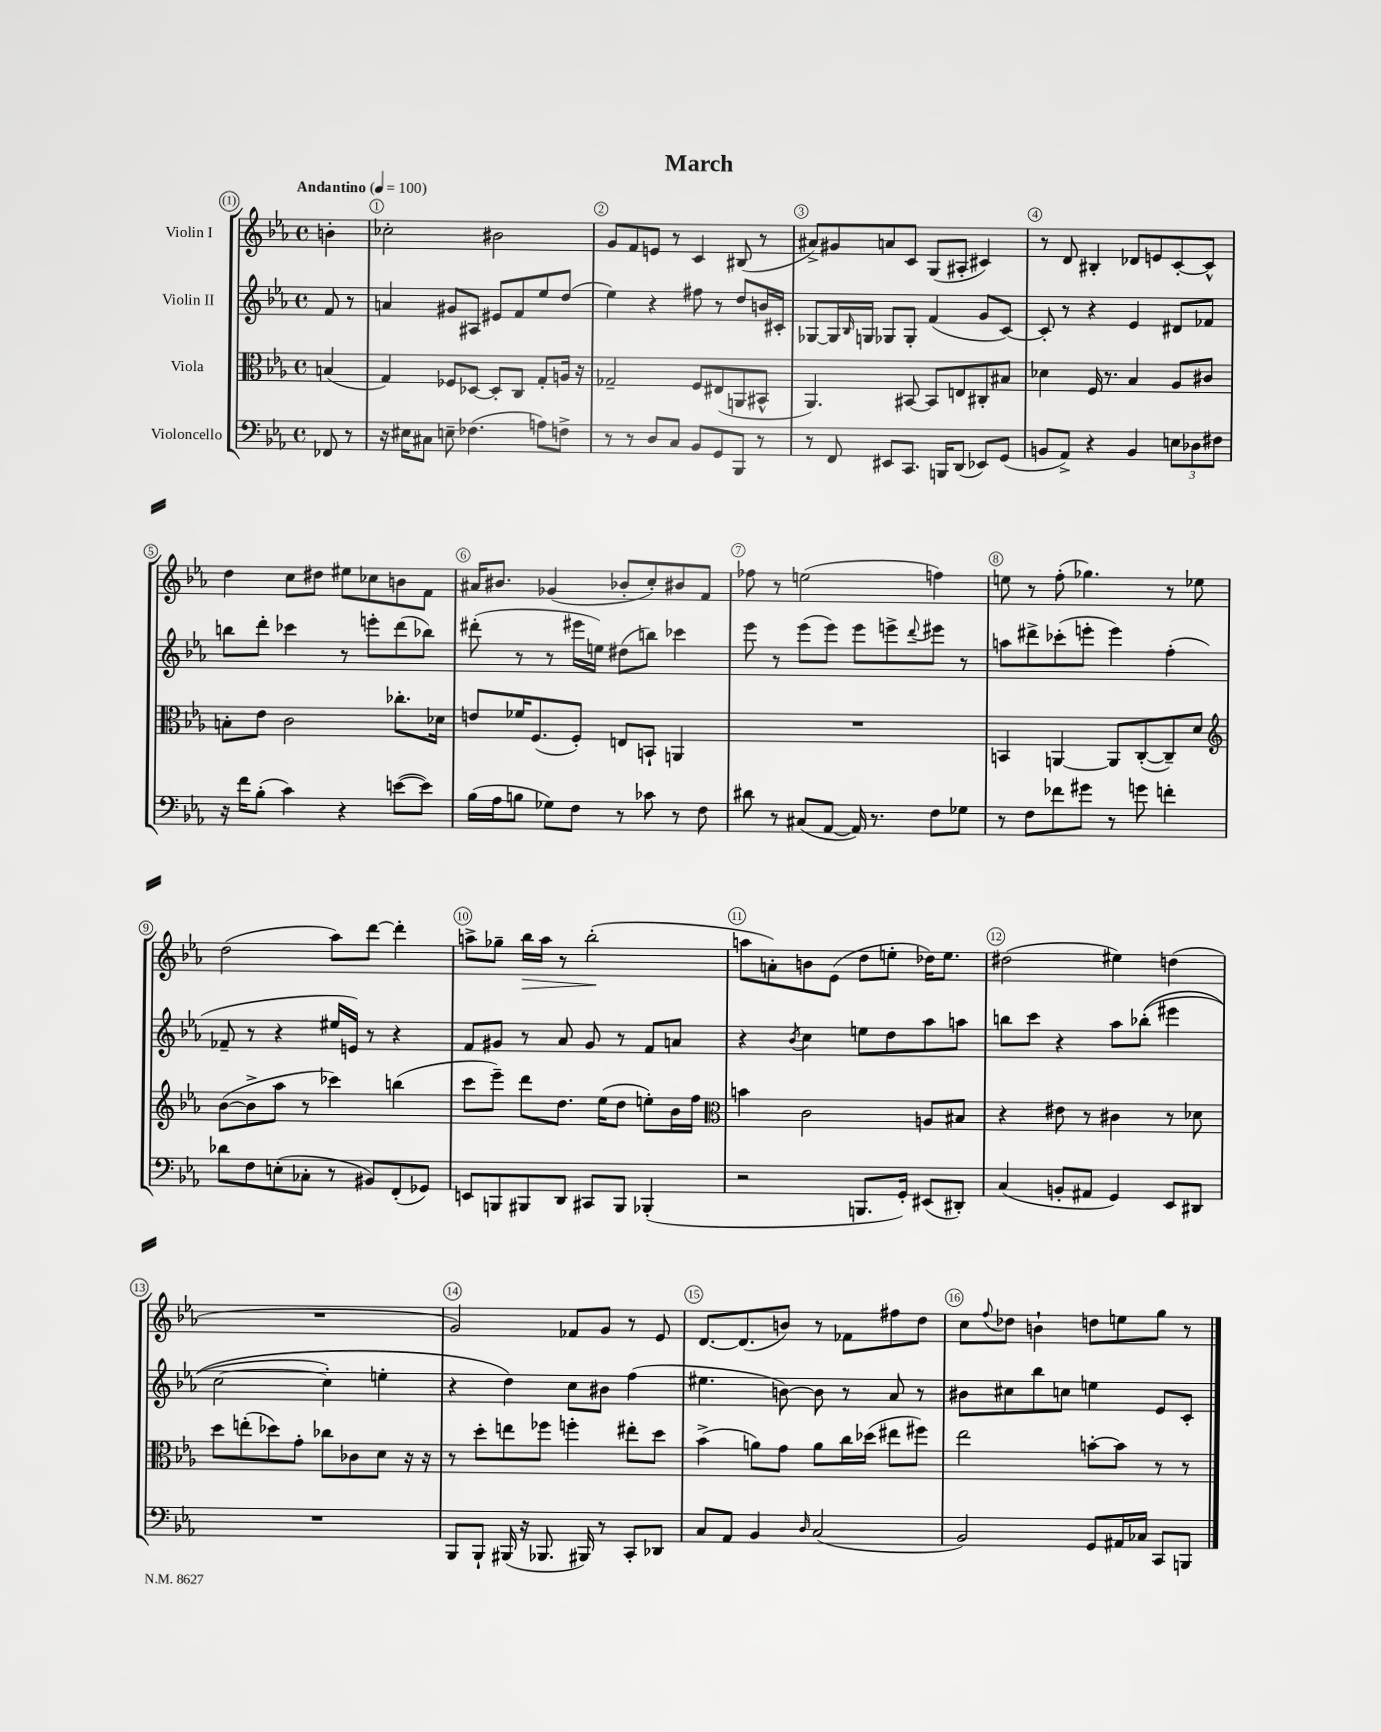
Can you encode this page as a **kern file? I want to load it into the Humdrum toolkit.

**kern	**kern	**kern	**kern	**dynam
*part4	*part3	*part2	*part1	*part1
*staff4	*staff3	*staff2	*staff1	*staff1
*I"Violoncello	*I"Viola	*I"Violin II	*I"Violin I	*
*clefF4	*clefC3	*clefG2	*clefG2	*
*k[b-e-a-]	*k[b-e-a-]	*k[b-e-a-]	*k[b-e-a-]	*
*M4/4	*M4/4	*M4/4	*M4/4	*
*met(c)	*met(c)	*met(c)	*met(c)	*
*MM100	*MM100	*MM100	*MM100	*
=	=	=	=	=
!	!	!	!LO:TX:a:B:t=Andantino	!
8FF-X/	(4Bn/	8f/	4bn'\	.
8r	.	8r	.	.
=1	=1	=1	=1	=1
16r	4G/)	4an/	2cc-X'\	.
16E#X\KL	.	.	.	.
8C#X\J	.	.	.	.
8En~\	8F-X/L	8g#X/L	.	.
(4.F-X\	[8D-X/J	8A#X/J	.	.
.	8D-'/L]	8e#X/L	2b#X\	.
.	8C/J	8f/	.	.
8An\L)	8G'/L	8ee-/	.	.
8Fn^\J	16An/Jk	(8dd/J	.	.
.	16r	.	.	.
=2	=2	=2	=2	=2
8r	2G-X~/	4ee-\)	8g/L	.
8r	.	.	8f/	.
8D/L	.	4r	8en/J	.
8C/J	.	.	8r	.
8BB-/L	8F/L	8ff#X\	4c/	.
8GG/	(8E#X/	8r	.	.
8BBB-/J	8AAn/	8dd/L	(8B#X/	.
8r	8BB#X^^/J	16bn/L	8r	.
.	.	16c#X'/JJ	.	.
=3	=3	=3	=3	=3
8r	4.AA-/)	[8G-X/L	8a#X^/L)	.
8FF/	.	16G-/L]	8g#X/	.
.	.	16qqB-/	.	.
.	.	16Gn/JJ	.	.
8EE#X/L	.	8G-X/L	8an/	.
8.CC/J	[8BB#X/	8G-'/J	8c/J	.
.	8BB#/L]	(4f/	(8G/L	.
16BBBn/KL	.	.	.	.
(8DD/J	8En/	.	8A#X'/J	.
8EE-X/L)	8C#X'/	8g/L	4c#X/)	.
(8GG/J	8B#X/J	[8c/J)	.	.
=4	=4	=4	=4	=4
8BBn/L	4d-X\	8c'/]	8r	.
8AA-^/J)	.	8r	8d/	.
4r	16F/	4r	4B#X'/	.
.	8.r	.	.	.
4BB/	4B-/	4e-/	8d-X/L	.
.	.	.	8en/	.
12En\L	8A-/L	8d#X/L	[8c'/	.
12D-X\	.	.	.	.
.	8c#X/J	8f-X/J	8c^^/J]	.
12F#X\J	.	.	.	.
!!LO:LB:g=z
=5	=5	=5	=5	=5
16r	8Bn'\L	8bbn\L	4dd\	.
16f\KL	.	.	.	.
(8B-'\J	8e-\J	8ddd'\J	.	.
4c\)	2c\	4ccc-X\	8cc\L	.
.	.	.	8dd#X\J	.
4r	.	8r	8ee#X\L	.
.	.	8eeen'\L	8cc-X\	.
([8en\L	8.cc-X'\L	(8ddd\	8bn\	.
8e\J])	.	8bb-X\J)	8f\J	.
.	16d-X\Jk	.	.	.
=6	=6	=6	=6	=6
(16B-\LL	8en/L	(8ddd#X'\	16a#X/KL	.
16A-\J	.	.	8.b#X/J	.
8Bn\J	16f-X/K	8r	.	.
.	(8.F/	.	.	.
8G-X\L)	.	8r	(4g-X/	.
8F\J	8F'/J)	16eee#X\LL	.	.
.	.	16een\JJ)	.	.
8r	8En/L	(8dd#X\L	8b-X'/L	.
8c-X\	8BBn`/J	8bbn\J)	8cc'/)	.
8r	4AAn/	4ccc-X\	8b#X/	.
8F\	.	.	8f/J	.
=7	=7	=7	=7	=7
8d#X\	1r	8eee-\	8ff-X\	.
8r	.	8r	8r	.
(8C#X/L	.	(8eee-\L	(2een\	.
[8AA-/J	.	8eee-\J)	.	.
16AA-/])	.	8eee-\L	.	.
8.r	.	.	.	.
.	.	8eeen^\	.	.
.	.	8qqddd/	.	.
8F\L	.	8eee#X\J	4ffn\)	.
8G-X\J	.	8r	.	.
=8	=8	=8	=8	=8
8r	4BBn/	8aan\L	8een\	.
8F\L	.	8ddd#X^\	8r	.
8f-X\	[4AAn/	(8ccc-X'\	(8ff'\	.
8g#X\J	.	8eeen'\J	4.gg-X\)	.
8r	8AA/L]	4eee\)	.	.
8gn\	([8C'/	.	.	.
4fn'\	8C~/])	(4ff'\	8r	.
.	8d/J	.	8ee-X\	.
!!LO:LB:g=z
=9	=9	=9	=9	=9
*	*clefG2	*	*	*
8d-X\L	([8b-\L	8f-X~/	(2dd\	.
8F\	8b-^\]	8r	.	.
(8En'\	8aa-\J	4r	.	.
8C-X'\J	8r	.	.	.
8r	4ccc-X\)	16ee#X/LL	8aa-\L)	.
.	.	16en/JJ)	.	.
8BB#X/L)	.	8r	[8ddd\J	.
(8FF'/	(4bbn\	4r	4ddd'\]	.
8GG-X/J)	.	.	.	.
=10	=10	=10	=10	=10
8EEn/L	8ccc\L	8f/L	8aan^\L	.
8BBBn/	8eee-~\J)	8g#X/J	8gg-X~\J	.
!	!	!	!	!LO:HP:b
8BBB#X/	8ddd\L	8r	16bb-\LL	>
.	.	.	16aa\JJ	.
8DD/J	8.dd\J	8a-/	8r	.
8CC#X/L	.	8g#/	(2bb-'\	.
.	(16ee-\KL	.	.	.
8BBB#/J	8dd\J	8r	.	.
(4BBB-X'/	8een'\L)	8f/L	.	.
.	16b-\L	8an/J	.	.
.	16ff\JJ	.	.	.
.	.	.	.	]
=11	=11	=11	=11	=11
*	*clefC3	*	*	*
2r	4bn\	4r	8aan\L	.
.	.	.	8an'\)	.
.	.	8qb-/	.	.
.	2c\	4cc\	8bn\	.
.	.	.	(8e-\J	.
8.BBBn/L	.	8een\L	8dd\L	.
.	.	8dd\	8een'\J	.
16GG'/Jk)	.	.	.	.
(8EE#X/L	8An/L	8aa-\	16dd-X\KL)	.
.	.	.	8.ee\J	.
8DD#X'/J)	8B#X/J	8aan\J	.	.
=12	=12	=12	=12	=12
(4C/	4r	8bbn\L	(2dd#X\	.
.	.	8ccc\J	.	.
8BBn'/L	8e#X\	4r	.	.
8AA#X/J	8r	.	.	.
4GG/)	4c#X\	8aa-\L	4ee#X\)	.
.	.	((8bb-X'\J	.	.
8EE-/L	8r	4eee#X\	(4ddn\	.
8DD#X/J	8d-X\	.	.	.
!!LO:LB:g=z
=13	=13	=13	=13	=13
1r	8dd\L	[2cc\	1r	.
.	(8een'\	.	.	.
.	8dd-X\)	.	.	.
.	8g'\J	.	.	.
.	8cc-X\L	4cc'\])	.	.
.	8c-X\	.	.	.
.	8d\J	4een'\	.	.
.	16r	.	.	.
.	16r	.	.	.
=14	=14	=14	=14	=14
8BBB-/L	8r	4r	2g/)	.
8BBB-`/J	8dd'\L	.	.	.
(16BBB#X/	8een\	4dd\)	.	.
16r	.	.	.	.
8.BBB-X/	8ff-X\J	.	.	.
.	4ffn'\	8cc\L	8f-X/L	.
16BBB#X/)	.	.	.	.
8r	.	8b#X\J	8g/J	.
8CC'/L	8ee#X'\L	(4ff\	8r	.
8DD-X/J	8dd\J	.	8e-/	.
=15	=15	=15	=15	=15
8C/L	(4b-^\	4.ee#X\	[8.d/L	.
8AA-/J	.	.	.	.
.	.	.	(8.d/]	.
4BB-/	8an\L)	.	.	.
.	8g\J	[8bn\)	8bn/J)	.
16qqD/	.	.	.	.
(2C/	8a\L	8b\]	8r	.
.	16cc\L	8r	8f-X\L	.
.	(16dd-X\JJ	.	.	.
.	8ee#X\L	8a-/	8ff#X\	.
.	8ff#X\J)	8r	8dd\J	.
=16	=16	=16	=16	=16
2BB-/)	2ee-\	8b#X\L	8cc\L	.
.	.	.	8qqff/	.
.	.	8cc#X\	8dd-X\J	.
.	.	8bb-\	4bn`\	.
.	.	8ccn\J	.	.
8GG/L	[8bn'\L	4een\	8ddn\L	.
16AA#X/L	8b\J]	.	8een\	.
16C-X/JJ	.	.	.	.
8CC/L	8r	8e-/L	8gg\J	.
8BBBn/J	8r	8c'/J	8r	.
==	==	==	==	==
*-	*-	*-	*-	*-
